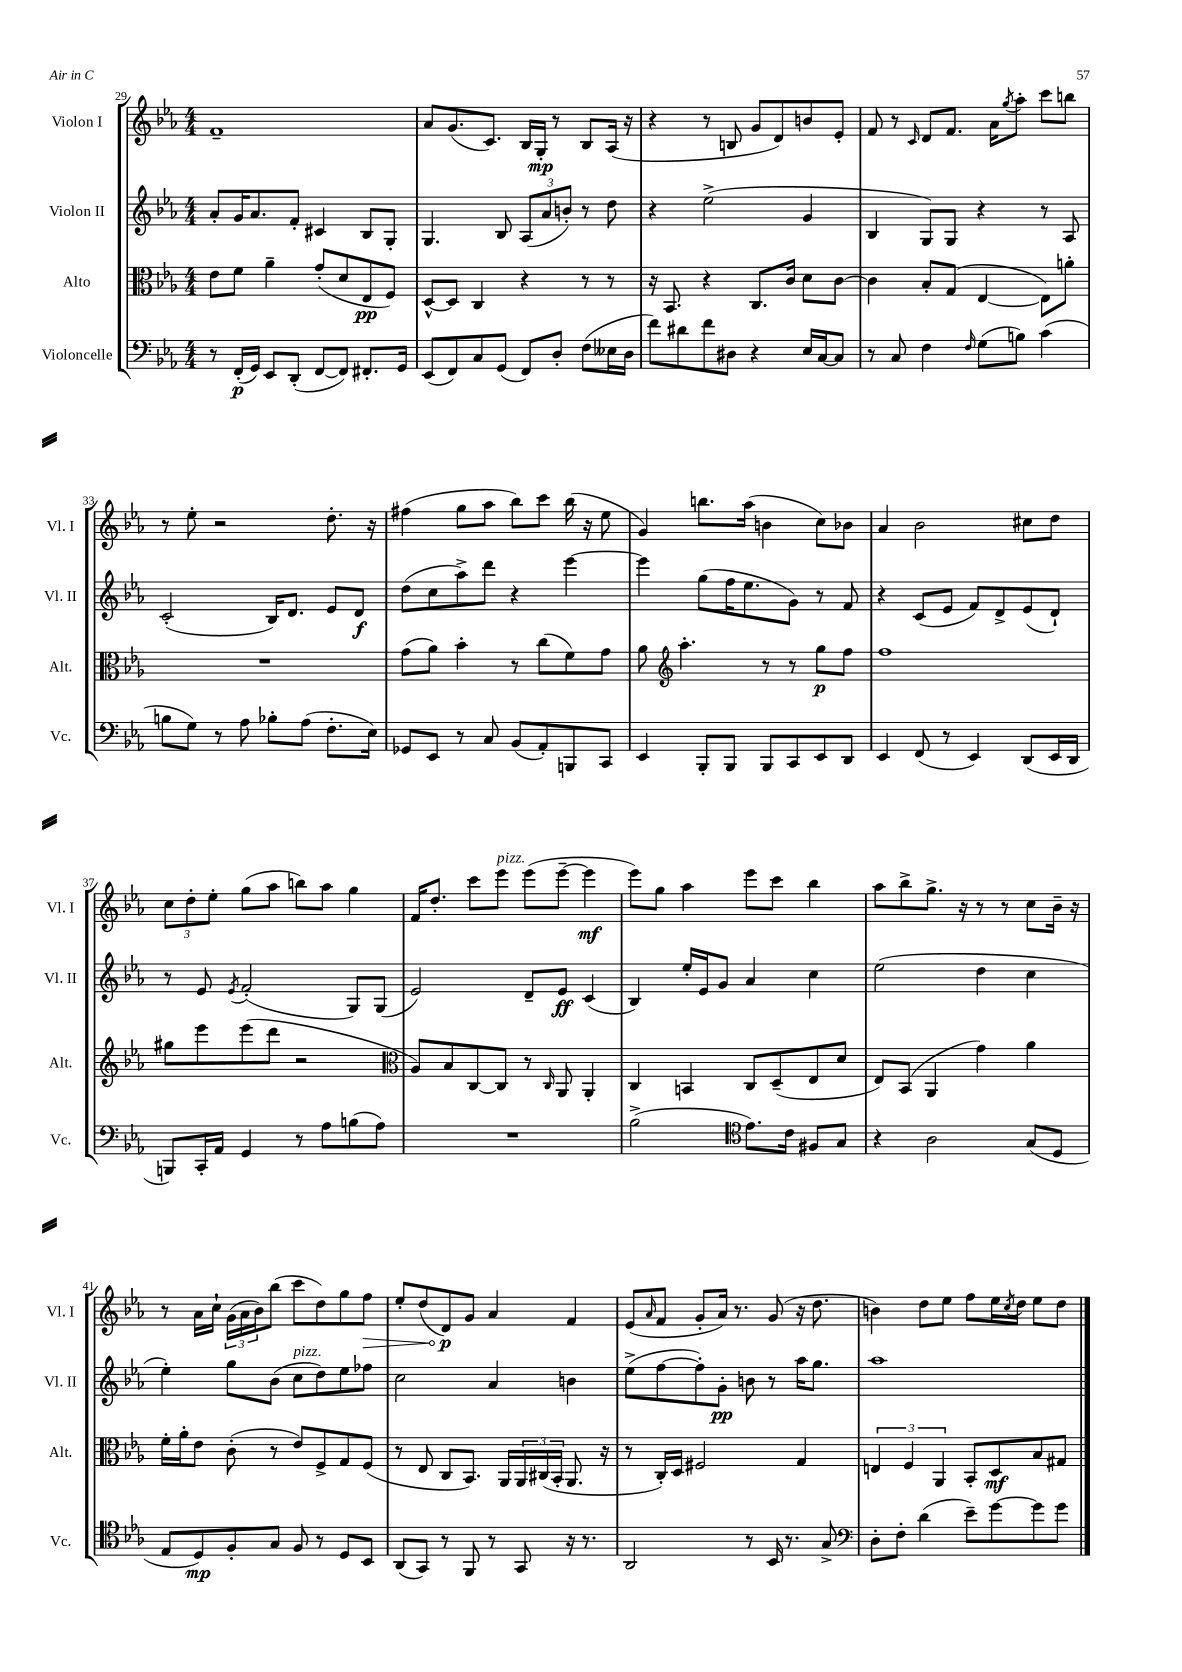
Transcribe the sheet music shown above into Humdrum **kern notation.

**kern	**dynam	**kern	**dynam	**kern	**dynam	**kern	**dynam
*part4	*part4	*part3	*part3	*part2	*part2	*part1	*part1
*staff4	*staff4	*staff3	*staff3	*staff2	*staff2	*staff1	*staff1
*I"Violoncelle	*	*I"Alto	*	*I"Violon II	*	*I"Violon I	*
*I'Vc.	*	*I'Alt.	*	*I'Vl. II	*	*I'Vl. I	*
*clefF4	*	*clefC3	*	*clefG2	*	*clefG2	*
*k[b-e-a-]	*	*k[b-e-a-]	*	*k[b-e-a-]	*	*k[b-e-a-]	*
*M4/4	*	*M4/4	*	*M4/4	*	*M4/4	*
=29	=29	=29	=29	=29	=29	=29	=29
8r	.	8e-\L	.	8a-'/L	.	1f~	.
(16FF'/LL	p	8f\J	.	16g/K	.	.	.
16GG/JJ)	.	.	.	8.a-/	.	.	.
8EE-/L	.	4a-~\	.	.	.	.	.
(8DD'/J	.	.	.	8f'/J	.	.	.
[8FF/L	.	(8g'/L	.	4c#X/	.	.	.
8FF/J])	.	8d/	.	.	.	.	.
8.FF#X'/L	.	8E-/	pp	8B-/L	.	.	.
.	.	8F/J)	.	8G'/J	.	.	.
16GG/Jk	.	.	.	.	.	.	.
=30	=30	=30	=30	=30	=30	=30	=30
(8EE-/L	.	[8D^^/L	.	4.G/	.	8a-/L	.
8FF/)	.	8D/J]	.	.	.	(8.g/	.
8C/	.	4C/	.	.	.	.	.
.	.	.	.	.	.	8.c/J)	.
(8GG/J	.	.	.	8B-/	.	.	.
8FF/L)	.	4r	.	(12A-/L	.	16B-/LL	.
.	.	.	.	.	.	16G'/JJ	mp
.	.	.	.	12a-/	.	.	.
8D'/J	.	.	.	.	.	8r	.
.	.	.	.	12bn'/J)	.	.	.
(8F\L	.	8r	.	8r	.	8B-/L	.
16E--X\L	.	8r	.	8dd\	.	(16A-/Jk	.
16D\JJ	.	.	.	.	.	16r	.
=31	=31	=31	=31	=31	=31	=31	=31
8f\L)	.	16r	.	4r	.	4r	.
.	.	8.BB-/	.	.	.	.	.
8d#X\	.	.	.	.	.	.	.
8f\	.	4r	.	(2ee-^\	.	8r	.
8D#X\J	.	.	.	.	.	8Bn/	.
4r	.	8.C/L	.	.	.	8g/L	.
.	.	.	.	.	.	8d/)	.
.	.	16c/Jk	.	.	.	.	.
16E-/LL	.	8d\L	.	4g/	.	8bn/	.
[16C/J	.	.	.	.	.	.	.
8C/J]	.	[8c\J	.	.	.	8e-'/J	.
=32	=32	=32	=32	=32	=32	=32	=32
8r	.	4c\]	.	4B-/	.	8f/	.
8C/	.	.	.	.	.	8r	.
.	.	.	.	.	.	16qqc/	.
4F\	.	8B-'/L	.	8G/L)	.	8d/L	.
.	.	(8G/J	.	8G/J	.	8.f/J	.
16qqF/	.	.	.	.	.	.	.
(8G\L	.	[4E-/	.	4r	.	.	.
.	.	.	.	.	.	16a-\KL	.
.	.	.	.	.	.	8qgg/	.
8Bn\J)	.	.	.	.	.	8aa-'\J	.
(4c\	.	8E-\L])	.	8r	.	8ccc\L	.
.	.	8an'\J	.	8A-/	.	8bbn\J	.
!!LO:LB:g=z
=33	=33	=33	=33	=33	=33	=33	=33
8Bn\L	.	1r	.	(2c'/	.	8r	.
8G\J)	.	.	.	.	.	8ee-'\	.
8r	.	.	.	.	.	2r	.
8A-\	.	.	.	.	.	.	.
8B-X'\L	.	.	.	16B-/KL)	.	.	.
.	.	.	.	8.d/J	.	.	.
(8A-\J	.	.	.	.	.	.	.
8.F'\L	.	.	.	8e-/L	.	8.dd'\	.
.	.	.	.	8d/J	f	.	.
16E-\Jk)	.	.	.	.	.	16r	.
=34	=34	=34	=34	=34	=34	=34	=34
8GG-X/L	.	(8g\L	.	(8dd\L	.	(4ff#X\	.
8EE-/J	.	8a-\J)	.	8cc\	.	.	.
8r	.	4b-'\	.	8aa-^\)	.	8gg\L	.
8C/	.	.	.	8ddd\J	.	8aa-\J	.
(8BB-/L	.	8r	.	4r	.	8bb-\L)	.
8AA-'/)	.	(8cc\L	.	.	.	8ccc\J	.
8BBBn/	.	8f\)	.	[4eee-\	.	(16bb-\	.
.	.	.	.	.	.	16r	.
8CC/J	.	8g\J	.	.	.	8ee-\	.
=35	=35	=35	=35	=35	=35	=35	=35
4EE-/	.	8a-\	.	4eee-\]	.	4g/)	.
*	*	*clefG2	*	*	*	*	*
.	.	4.aa-'\	.	.	.	.	.
8BBB-'/L	.	.	.	(8gg\L	.	8.bbn\L	.
8BBB-/J	.	.	.	16ff\K	.	.	.
.	.	.	.	8.ee-\	.	(16aa-\Jk	.
8BBB-/L	.	8r	.	.	.	4bn\	.
8CC/	.	8r	.	8g\J)	.	.	.
8EE-/	.	8gg\L	p	8r	.	8cc\L)	.
8DD/J	.	8ff\J	.	8f/	.	8b-X\J	.
=36	=36	=36	=36	=36	=36	=36	=36
4EE-/	.	1ff	.	4r	.	4a-/	.
(8FF/	.	.	.	(8c/L	.	2b-\	.
8r	.	.	.	8e-/J	.	.	.
4EE-/)	.	.	.	8f/L)	.	.	.
.	.	.	.	8d^/	.	.	.
(8DD/L	.	.	.	(8e-/	.	8cc#X\L	.
16EE-/L	.	.	.	8d`/J)	.	8dd\J	.
16DD/JJ	.	.	.	.	.	.	.
!!LO:LB:g=z
=37	=37	=37	=37	=37	=37	=37	=37
8BBBn/L)	.	8gg#X\L	.	8r	.	12cc\L	.
.	.	.	.	.	.	12dd'\	.
16CC'/L	.	8eee-\	.	8e-/	.	.	.
.	.	.	.	.	.	12ee-'\J	.
16AA-/JJ	.	.	.	.	.	.	.
.	.	.	.	8qe-/	.	.	.
4GG/	.	(8eee-\	.	(2f'/	.	(8gg\L	.
.	.	8ddd\J	.	.	.	8aa-\J	.
8r	.	2r	.	.	.	8bbn\L)	.
8A-\L	.	.	.	.	.	8aa-\J	.
(8Bn\	.	.	.	8G/L)	.	4gg\	.
8A-\J)	.	.	.	(8G/J	.	.	.
=38	=38	=38	=38	=38	=38	=38	=38
*	*	*clefC3	*	*	*	*	*
1r	.	8A-/L)	.	2e-/)	.	16f/KL	.
.	.	.	.	.	.	8.dd'/J	.
.	.	8B-/	.	.	.	.	.
.	.	[8C/	.	.	.	8ccc\L	.
!	!	!	!	!	!	!LO:TX:a:i:t=pizz.	!
.	.	8C/J]	.	.	.	8eee-\J	.
.	.	8r	.	8d~/L	.	(8eee-\L	.
.	.	16qqC/	.	.	.	.	.
.	.	8AA-/	.	8e-/J	ff	[8eee-~\J	.
.	.	4AA-'/	.	(4c/	.	4eee-\]	mf
=39	=39	=39	=39	=39	=39	=39	=39
(2B-^\	.	4C/	.	4B-/)	.	8eee-\L)	.
.	.	.	.	.	.	8gg\J	.
.	.	4BBn/	.	16ee-'/LL	.	4aa-\	.
.	.	.	.	16e-/J	.	.	.
.	.	.	.	8g/J	.	.	.
*clefC4	*	*	*	*	*	*	*
8.e-\L)	.	8C/L	.	4a-/	.	8eee-\L	.
.	.	(8D~/	.	.	.	8ccc\J	.
16c\Jk	.	.	.	.	.	.	.
8F#X/L	.	8E-/	.	4cc\	.	4bb-\	.
8G/J	.	8d/J	.	.	.	.	.
=40	=40	=40	=40	=40	=40	=40	=40
4r	.	8E-/L)	.	(2ee-\	.	8aa-\L	.
.	.	(8BB-/J	.	.	.	8bb-^\	.
2A-\	.	4AA-/	.	.	.	8.gg^\J	.
.	.	.	.	.	.	16r	.
.	.	4g\)	.	4dd\	.	8r	.
.	.	.	.	.	.	8r	.
(8G/L	.	4a-\	.	4cc\	.	8cc\L	.
8D/J	.	.	.	.	.	16b-~\Jk	.
.	.	.	.	.	.	16r	.
!!LO:LB:g=z
=41	=41	=41	=41	=41	=41	=41	=41
8E-/L	.	16f'\LL	.	4ee-'\)	.	8r	.
.	.	16a-'\J	.	.	.	.	.
8D/)	mp	8e-\J	.	.	.	16a-\LL	.
.	.	.	.	.	.	16cc`\JJ	.
8F'/	.	(8c'\	.	8gg\L	.	(24g\LL	.
.	.	.	.	.	.	24a-\	.
.	.	.	.	.	.	24b-\J)	.
8G/J	.	8r	.	(8b-\J	.	(8bb-\J	.
!	!	!	!	!LO:TX:a:i:t=pizz.	!	!	!
8F/	.	8e-/L)	.	8cc\L	.	8ccc\L	.
8r	.	8F^/	.	8dd\)	.	8dd\)	.
8D/L	.	8G/	.	8ee-\	.	8gg\	.
!	!	!	!	!	!	!	!LO:HP:b
8BB-/J	.	(8F/J	.	8ff-X\J	.	8ff\J	>
=42	=42	=42	=42	=42	=42	=42	=42
(8AA-/L	.	8r	.	2cc\	.	8ee-'/L	.
8GG/J)	.	8E-/	.	.	.	(8dd/	.
8r	.	8C/L	.	.	.	8d/)	p
8FF/	.	8.BB-/J)	.	.	.	8g/J	]
8r	.	.	.	4a-/	.	4a-/	.
.	.	16AA-/LL	.	.	.	.	.
8GG/	.	24AA-/	.	.	.	.	.
.	.	(24C#X/	.	.	.	.	.
.	.	24BB-'/JJ	.	.	.	.	.
16r	.	8.AA-/	.	4bn\	.	4f/	.
8.r	.	.	.	.	.	.	.
.	.	16r	.	.	.	.	.
=43	=43	=43	=43	=43	=43	=43	=43
2AA-/	.	8r	.	(8ee-^\L	.	(8e-/L	.
.	.	.	.	.	.	16qqa-/	.
.	.	16C'/LL)	.	[8ff\	.	8f/J	.
.	.	16D/JJ	.	.	.	.	.
.	.	2F#X/	.	8ff'\])	.	8g'/L	.
.	.	.	.	8g'\J	pp	16a-/Jk)	.
.	.	.	.	.	.	8.r	.
8r	.	.	.	8bn\	.	.	.
16BB-/	.	.	.	8r	.	(8g/	.
8.r	.	.	.	.	.	.	.
.	.	4G/	.	16aa-\KL	.	16r	.
.	.	.	.	8.gg\J	.	8.dd\	.
8G^/	.	.	.	.	.	.	.
=44	=44	=44	=44	=44	=44	=44	=44
*clefF4	*	*	*	*	*	*	*
8D'\L	.	6En/	.	1aa-	.	4bn\)	.
8F'\J	.	.	.	.	.	.	.
.	.	6F/	.	.	.	.	.
(4d\	.	.	.	.	.	8dd\L	.
.	.	6AA-/	.	.	.	.	.
.	.	.	.	.	.	8ee-\J	.
8e-~\L)	.	8BB-'/L	.	.	.	8ff\L	.
[8g\	.	8D/	mf	.	.	16ee-\L	.
.	.	.	.	.	.	8qcc/	.
.	.	.	.	.	.	16dd\JJ	.
8g\]	.	8B-/	.	.	.	8ee-\L	.
8g\J	.	8G#X/J	.	.	.	8dd\J	.
==	==	==	==	==	==	==	==
*-	*-	*-	*-	*-	*-	*-	*-
